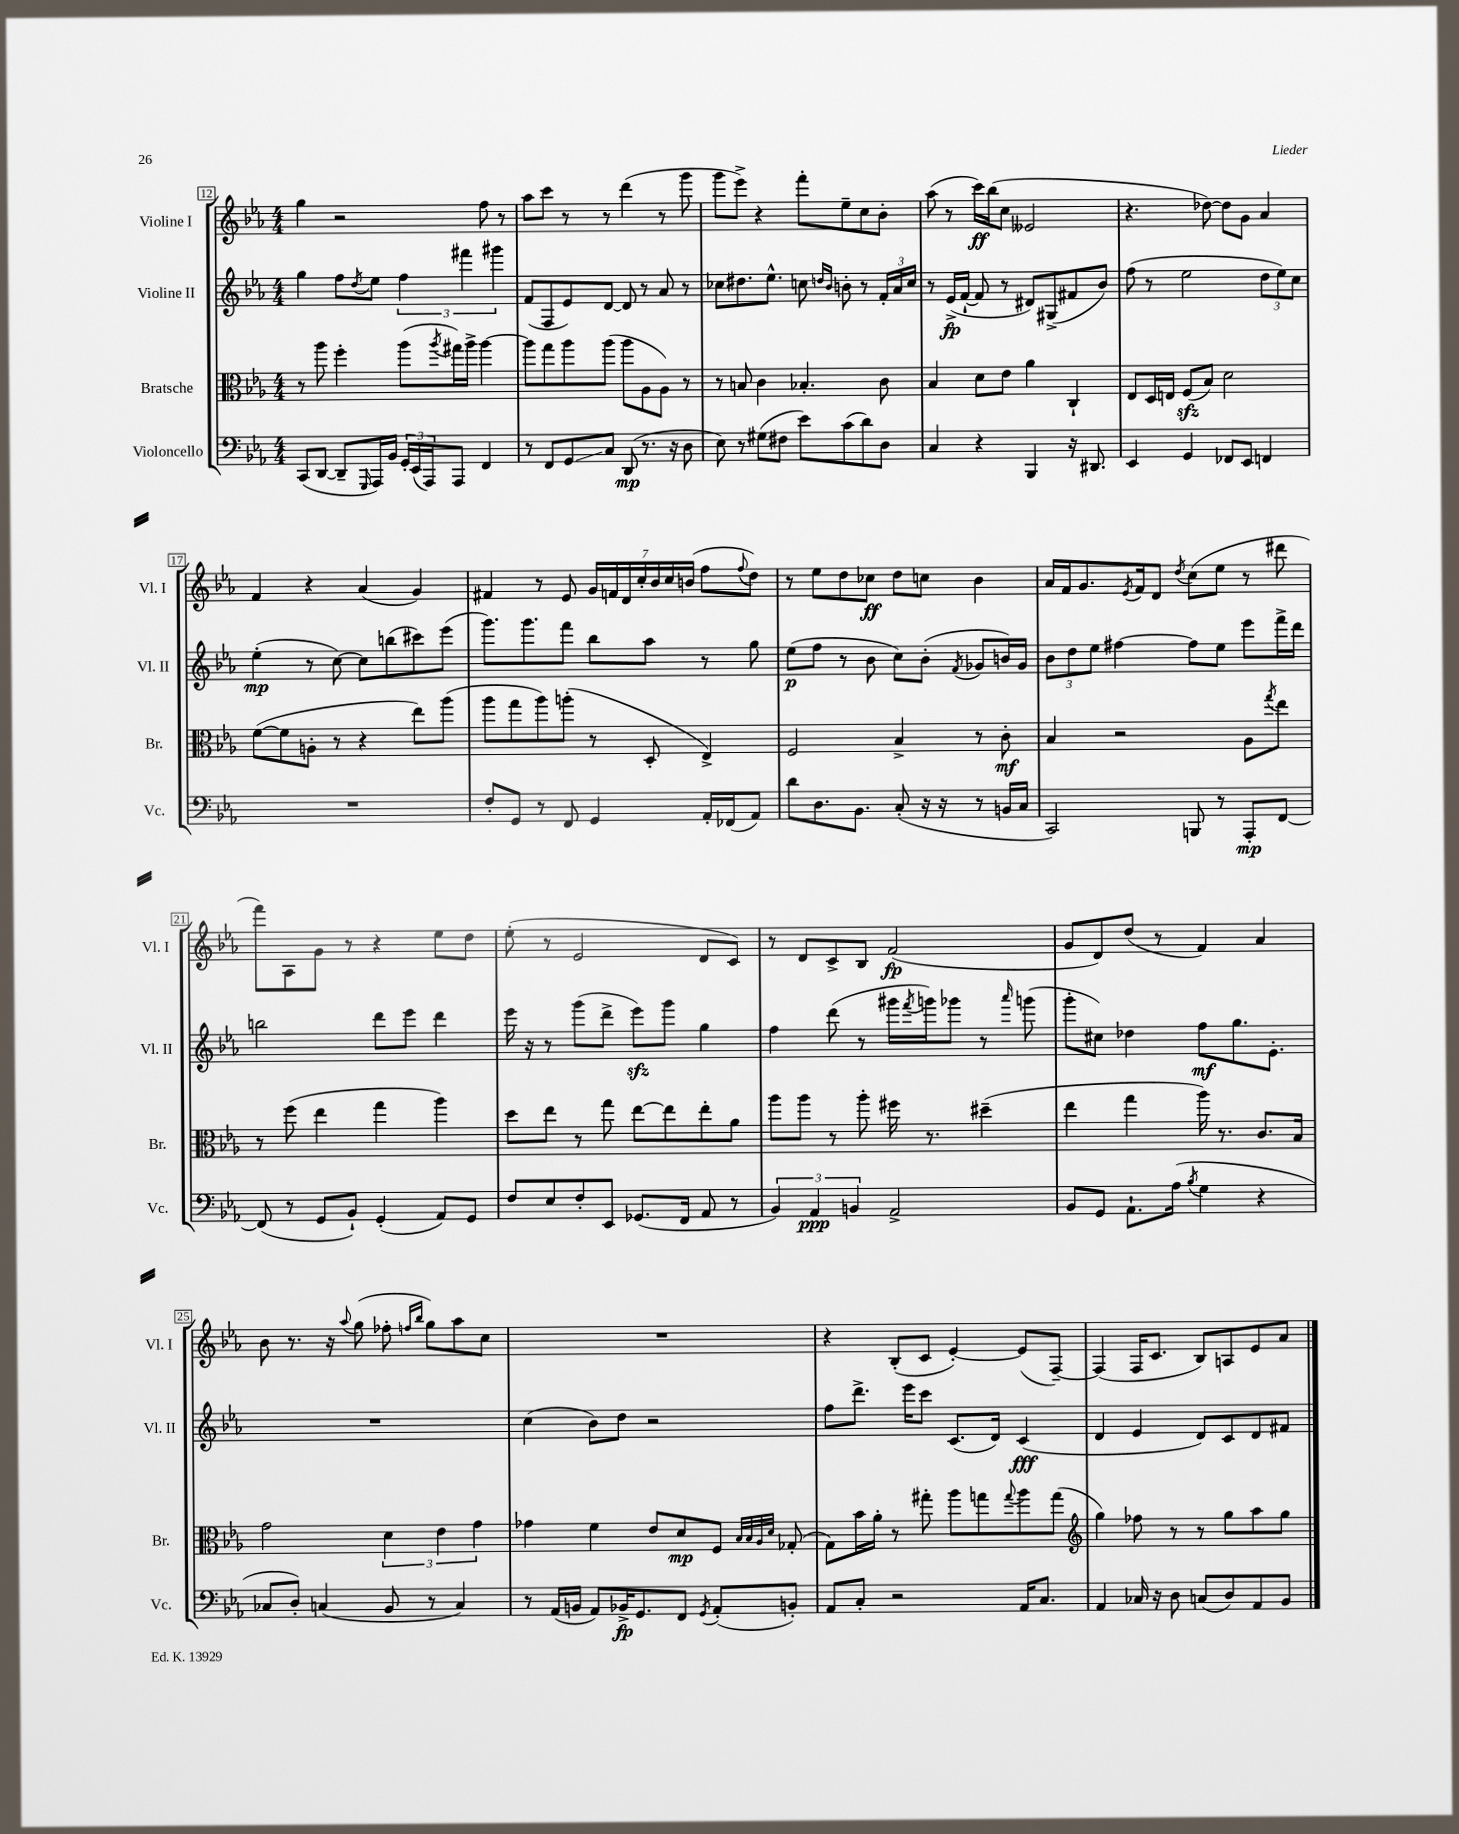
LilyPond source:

<<
\new StaffGroup <<
\new Staff = "s0" \with { instrumentName = "Violine I" shortInstrumentName = "Vl. I" } {
    \clef treble \key ees \major \numericTimeSignature \time 4/4
    g''4 r2 f''8 r8 |
    aes''8 c'''8 r8 r8 d'''4( r8 g'''8 |
    g'''8 ees'''8->) r4 f'''8-. ees''8-- c''8 bes'8-. |
    aes''8( r8 c'''16\ff) bes''16( c''8 eeses'2 |
    r4. des''8~) des''8 g'8 aes'4 |
    f'4 r4 aes'4( g'4) |
    fis'4 r8 ees'8 \tuplet 7/4 { g'16 f'16 d'16 c''16-. bes'16 c''16 b'16( } f''8 \appoggiatura { f''8 } d''8) |
    r8 ees''8 d''8 ces''8\ff d''8 c''8 bes'4 |
    aes'16 f'16 g'8. \acciaccatura { ees'8 } f'16 d'8 \acciaccatura { d''8 } c''8( ees''8 r8 dis'''8 |
    f'''8) aes8 g'8 r8 r4 ees''8 d''8 |
    ees''8-.( r8 ees'2 d'8 c'8) |
    r8 d'8 c'8-> bes8 f'2\fp( |
    g'8 d'8) d''8( r8 f'4) aes'4 |
    bes'8 r8. r16 \appoggiatura { aes''8 } g''8( fes''8-. \grace { f''16 bes''16 } g''8) aes''8 c''8 |
    R1 |
    r4 bes8-.( c'8 ees'4~-.) ees'8( f8~--) |
    f4( f16 c'8. bes8) a8 ees'8 aes'8 \bar "|." |
}
\new Staff = "s1" \with { instrumentName = "Violine II" shortInstrumentName = "Vl. II" } {
    \clef treble \key ees \major \numericTimeSignature \time 4/4
    g''4 f''8 \acciaccatura { d''8 } ees''8 \tuplet 3/2 { f''4 fis'''4 gis'''4 } |
    f'8( f8 ees'8) d'8~ d'8 r8 aes'8 r8 |
    ces''8 dis''8. ees''8.-^ c''8 \grace { d''16 bes'16 } b'8-. r8 \tuplet 3/2 { f'16-. aes'16 c''16 } |
    r8 ees'16->\fp( f'16~-! f'8 r8 dis'8) gis8->( fis'8 bes'8) |
    f''8( r8 ees''2 \tuplet 3/2 { d''8 ees''8) c''8 } |
    ees''4-.\mp( r8 c''8~) c''8 b''8( cis'''8) ees'''8( |
    g'''8.) g'''8. f'''8 bes''8 aes''8 r8 g''8 |
    ees''8\p( f''8 r8 bes'8 c''8) bes'8-.( \acciaccatura { f'8 } ges'8 b'16) ges'16 |
    \tuplet 3/2 { bes'8 d''8 ees''8 } fis''4~ fis''8 ees''8 ees'''8 f'''16-> d'''16 |
    b''2 d'''8 ees'''8 d'''4 |
    ees'''16 r16 r8 g'''8( d'''8-> ees'''8\sfz) g'''8 g''4 |
    f''4 d'''8( r8 gis'''16 \acciaccatura { f'''8 } g'''16) ges'''8 r8 \grace { aes'''16 } g'''8( |
    g'''8-. cis''8) des''4 f''8\mf g''8. ees'8.-. |
    R1 |
    c''4( bes'8) d''8 r2 |
    f''8 d'''8.-> ees'''16 c'''8 c'8.( d'16) c'4\fff( |
    d'4 ees'4 d'8) c'8 d'8 fis'8 \bar "|." |
}
\new Staff = "s2" \with { instrumentName = "Bratsche" shortInstrumentName = "Br." } {
    \clef alto \key ees \major \numericTimeSignature \time 4/4
    r8 aes''8 f''4-. aes''8( \acciaccatura { aes''8 } gis''16) aes''16-> aes''4~ |
    aes''8 g''8 aes''8 aes''8( aes''8 aes8 aes8) r8 |
    r8 b8 c'4 bes4.-. c'8 |
    bes4 d'8 ees'8 aes'4 c4-! |
    ees8 d16 e16 f8\sfz( bes8) d'2 |
    f'8~( f'8 a8-. r8 r4 ees''8) aes''8( |
    aes''8 g''8 aes''8) a''8-.( r8 d8-. ees4->) |
    f2 bes4-> r8 c'8-.\mf |
    bes4 r2 aes8 \acciaccatura { g''8 } ees''8 |
    r8 f''8( ees''4 g''4 aes''4) |
    d''8 ees''8 r8 g''8 ees''8~ ees''8 ees''8-. aes'8 |
    aes''8 aes''8 r8 aes''8-. fis''16 r8. dis''4--( |
    ees''4 g''4 aes''16) r8. c'8. bes16 |
    g'2 \tuplet 3/2 { d'4 ees'4 g'4 } |
    ges'4 f'4 ees'8 d'8\mp f8 \grace { bes32 bes32 aes32 d'32 } ges8-.( |
    g8) bes'16 aes'16-. r8 gis''8-. aes''8 g''8 \appoggiatura { g''8 } aes''8 g''8( |
    \clef treble g''4) fes''8 r8 r8 g''8 aes''8 g''8 \bar "|." |
}
\new Staff = "s3" \with { instrumentName = "Violoncello" shortInstrumentName = "Vc." } {
    \clef bass \key ees \major \numericTimeSignature \time 4/4
    c,8( d,8~ d,8-- \grace { g,,16 } aes,,16) bes,16 \tuplet 3/2 { g,16-. ees,16( aes,,16) } aes,,8 f,4 |
    r8 f,8 g,8\glissando c8 d,8\mp( r8. r16 d8 |
    ees8) r8 gis8( fis8 ees'8) c'8( d'8) d8 |
    c4 r4 bes,,4 r16 dis,8. |
    ees,4 g,4 fes,8 ees,8 f,4 |
    R1 |
    f8-. g,8 r8 f,8 g,4 aes,16-. fes,16( aes,8) |
    d'8 d8. bes,8. c8-.( r16 r16 r8 b,16 c16 |
    c,2) b,,8 r8 aes,,8-.\mp f,8~ |
    f,8( r8 g,8 bes,8-!) g,4-.( aes,8) g,8 |
    f8 ees8 f8-. ees,8 ges,8.( f,16 aes,8 r8 |
    \tuplet 3/2 { bes,4) aes,4\ppp b,4 } aes,2-> |
    bes,8 g,8 aes,8.-! aes16( \acciaccatura { bes8 } g4 r4 |
    ces8 d8-.) c4( bes,8 r8 c4) |
    r8 aes,16( b,16 aes,8) bes,16->\fp g,8. f,8 \acciaccatura { g,8 } aes,8-.( b,8-.) |
    aes,8 c8-. r2 aes,16 c8. |
    aes,4 ces16 r16 d8 c8( d8) aes,8 bes,8 \bar "|." |
}
>>
>>
\layout { \context { \Score currentBarNumber = #12 \override BarNumber.stencil = #(make-stencil-boxer 0.1 0.3 ly:text-interface::print) } }
